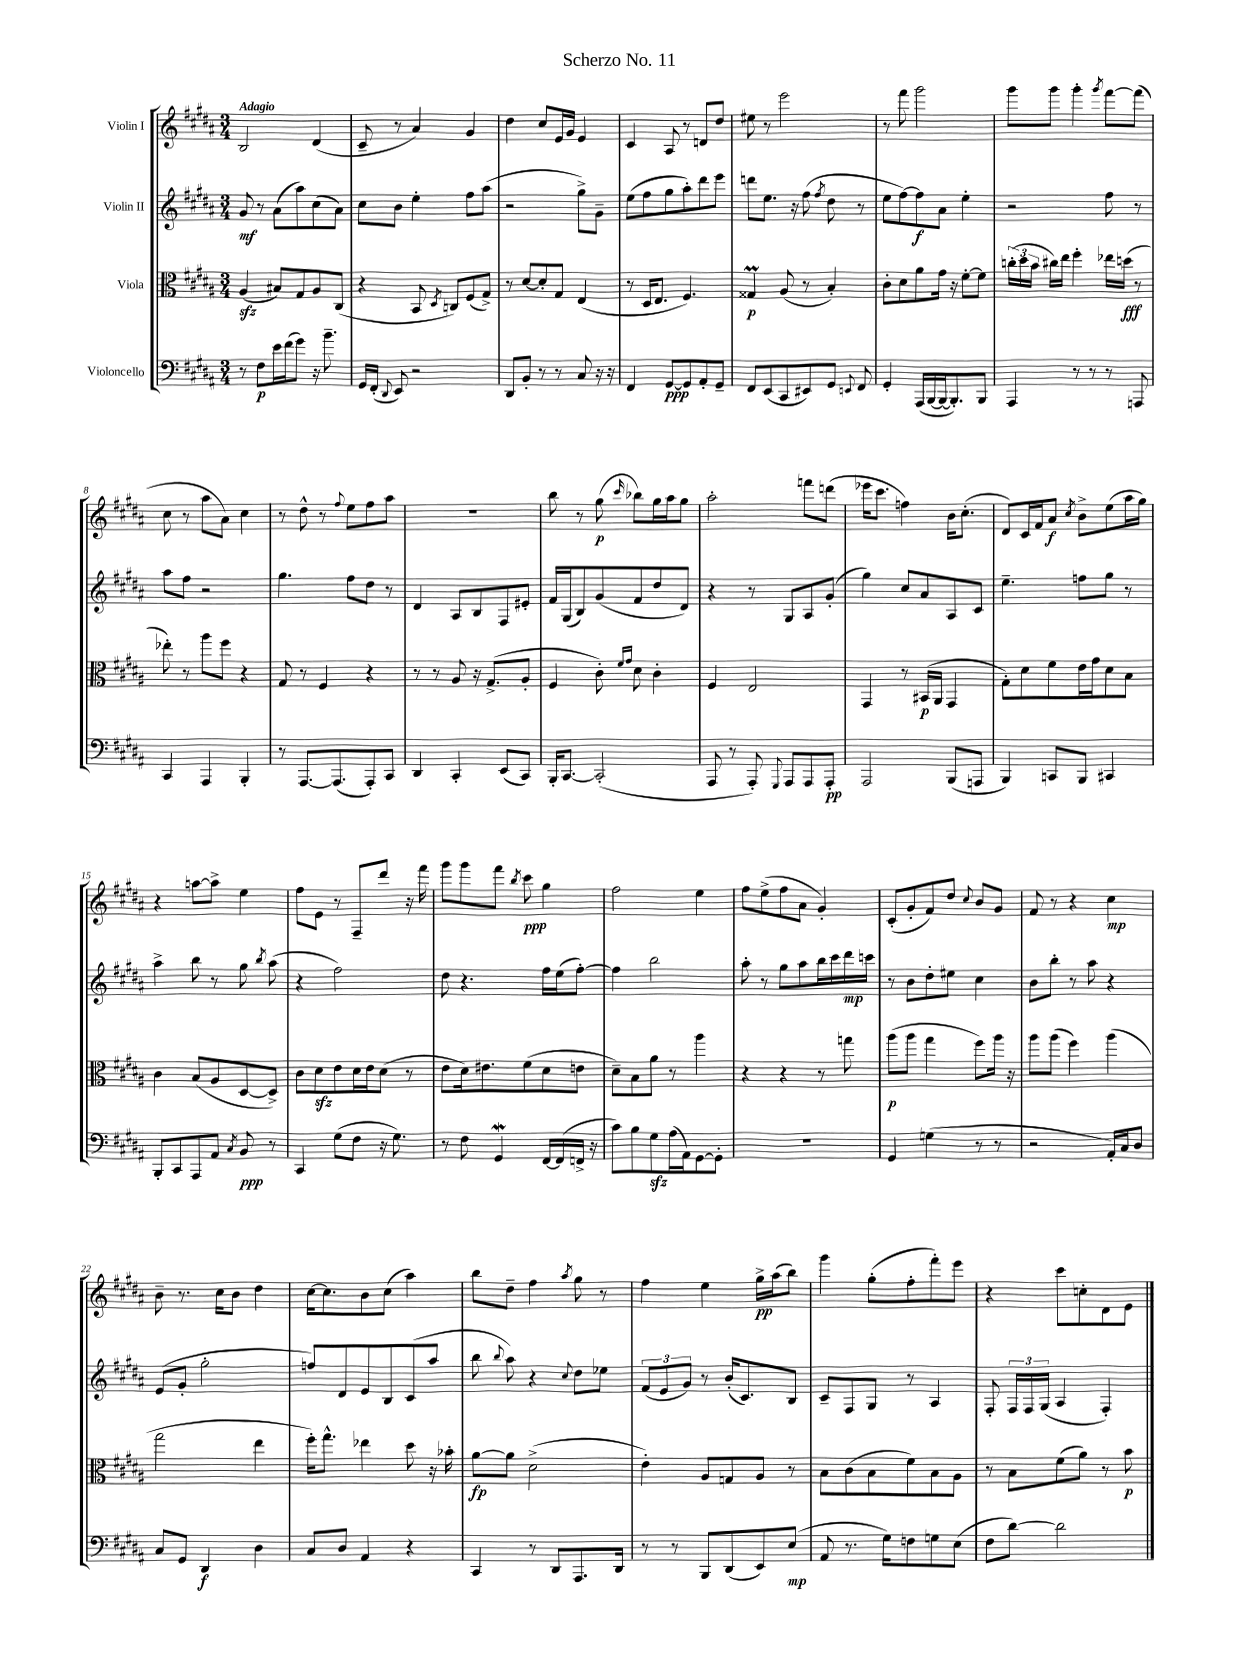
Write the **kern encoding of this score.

**kern	**kern	**kern	**kern
*staff4	*staff3	*staff2	*staff1
*clefF4	*clefC3	*clefG2	*clefG2
*k[f#c#g#d#a#]	*k[f#c#g#d#a#]	*k[f#c#g#d#a#]	*k[f#c#g#d#a#]
*M3/4	*M3/4	*M3/4	*M3/4
8r	(4A#/	8g#/	2B/
8F#\L	.	8r	.
16e\L	8B#/L)	(8a#\L	.
(16f#\J	.	.	.
8g#\J)	8G#/	8aa#\)	.
16r	8A#/	(8cc#\	(4d#/
8.b~\	.	.	.
.	(8C#/J	8a#\J)	.
=	=	=	=
16GG#/LL	4r	8cc#\L	8c#~/
(16FF#'/JJ	.	.	.
8qqDD#/	.	.	.
8EE/)	.	8b\J	8r
2r	8BB/	4ee'\	4a#/)
.	8qD#/	.	.
.	8C/L)	.	.
.	(8F#/	8ff#\L	4g#/
.	8G#^/J)	(8aa#\J	.
=	=	=	=
8DD#/L	8r	2r	4dd#\
8BB'/J	[8d#/L	.	.
8r	8d#'/]	.	8cc#/L
8r	8G#/J	.	16e/L
.	.	.	16g#/JJ
8C#/	(4E/	8gg#^\L)	4e/
16r	.	8g#~\J	.
16r	.	.	.
=	=	=	=
4FF#/	8r	(8ee\L	4c#/
.	16D#/LK	8ff#\	.
.	8.E/J	.	.
[8GG#/L	.	8gg#\	8A#/
8GG#/]	4.F#/)	8aa#'\)	8r
8AA#'/	.	8ddd#\	8d/L
8GG#~/J	.	8eee\J	8dd#/J
=	=	=	=
8FF#/L	4G##/	8ddd\L	8ee#\
(8EE/	.	8.ee\J	8r
8CC#/	(8A#/	.	2eee\
.	.	16r	.
8EE#/)	8r	(8ff#\	.
.	.	8qff#/	.
8GG#/J	4B'/)	8dd#\	.
8qqEE/	.	.	.
8FF#/	.	8r	.
=	=	=	=
4GG#'/	8c#'\L	8ee\L	8r
.	8d#\	[8ff#\)	8fff#\
(16AAA#/LL	8a#\	8ff#\]	2ggg#\
[16BBB/	.	.	.
16BBB/_J	16g#\Jk	8a#\J	.
8.BBB'/])	16r	.	.
.	[8f#'\L	4ee'\	.
8BBB/J	8f#\]J	.	.
=	=	=	=
4AAA#/	(24cc'\LL	2r	8ggg#\L
.	24dd#\	.	.
.	24b\JJ	.	.
.	16cc#\LL)	.	8ggg#\J
.	16ee\JJ	.	.
8r	4ff#'\	.	4ggg#'\
8r	.	.	.
.	.	.	8qggg#/
8r	16ee-\LL	8ff#\	[8fff#\L
.	(16dd\JJ	.	.
8AAA/	8r	8r	(8fff#\]J
=	=	=	=
4CC#/	8ee-'\)	8aa#\L	8cc#\
.	8r	8ff#\J	8r
4AAA#/	8aa#\L	2r	8aa#\L
.	8ff#\J	.	8a#\J)
4BBB'/	4r	.	4cc#\
=	=	=	=
8r	8G#/	4.gg#\	8r
[8.AAA#/L	8r	.	8dd#^^\
.	4F#/	.	8r
(8.AAA#/]	.	.	.
.	.	.	8qqff#/
.	.	8ff#\L	8ee\L
8AAA#'/)	4r	8dd#\J	8ff#\
8CC#/J	.	8r	8aa#\J
=	=	=	=
4DD#/	8r	4d#/	2.r
.	8r	.	.
4CC#'/	8A#/	8A#/L	.
.	16r	8B/	.
.	(8.G#^/L	.	.
(8EE/L	.	8F#/	.
8CC#/J)	8A#'/J	8e#'/J	.
=	=	=	=
16BBB'/LK	4F#/	16f#/LL	8bb\
[8.CC#/J	.	(16G#/J	.
.	.	8B/)	8r
(2CC#'/]	8c#'\)	(8g#/	(8gg#\
.	16qqf#/LL	.	.
.	16qqg#/JJ	.	16qqccc#/
.	8d#\	8f#/	8bb-\L)
.	4c#'\	8dd#/	16gg#\L
.	.	.	16aa#\J
.	.	8d#/J)	8gg#\J
=	=	=	=
8AAA#/	4F#/	4r	2aa#'\
8r	.	.	.
8AAA#'/)	2E/	8r	.
8qqGGG#/	.	.	.
8AAA#/L	.	8G#/L	.
8AAA#/	.	8A#/	8fff\L
8AAA#'/J	.	(8g#'/J	(8ddd\J
=	=	=	=
2AAA#/	4GG#/	4gg#\)	16eee-\LK
.	.	.	8.ccc#\J
.	8r	8cc#/L	4ff\)
.	(16BB#/LL	8a#/	.
.	16AA#/JJ	.	.
(8BBB/L	4GG#/	8A#/	16b\LK
.	.	.	(8.cc#'\J
8AAA/J	.	8c#/J	.
=	=	=	=
4BBB/)	8G#'\L)	4.ee~\	8d#/L)
.	8d#\	.	16c#/L
.	.	.	16f#/J
8CC/L	8f#\	.	8a#/J
.	.	.	8qcc#/
8BBB/J	16e\L	8ff\L	8b^\L
.	16g#\J	.	.
4CC#/	8d#\	8gg#\J	(8ee\
.	8B\J	8r	16aa#\L
.	.	.	16gg#\JJ)
=	=	=	=
8BBB'/L	4c#\	4aa#^\	4r
8CC#/	.	.	.
8AAA#/	(8B/L	8bb\	[8aa\L
8AA#/J	8A#/	8r	8aa^\]J
8qC#/	.	.	.
8BB/	[8D#/	8gg#\	4ee\
.	.	8qbb/	.
8r	8D#^/]J)	(8aa#\	.
=	=	=	=
4CC#/	8c#\L	4r	8ff#\L
.	8d#\	.	8e\J
(8G#\L	8e\	2ff#\)	8r
8F#\J	16d#\L	.	8F#~/L
.	16e\J	.	.
16r	(8d#\J	.	8ddd#/J
8.G#\)	.	.	.
.	8r	.	16r
.	.	.	16fff#\
=	=	=	=
8r	8e\L	8dd#\	8ggg#\L
8F#\	16d#\k)	4.r	8ggg#\
.	8.e#\	.	.
4GG#/	.	.	8fff#\J
.	.	.	8qbb/
.	(8f#\	.	8ccc#\
[16FF#/LL	8d#\	16ff#\LL	4gg#\
(16FF#/]	.	(16ee\J	.
16FF^/JJ	8e\J	[8ff#'\J)	.
16r	.	.	.
=	=	=	=
8c#\L)	8d#~\L)	4ff#\]	2ff#\
8B\	8B\	.	.
8G#\	8a#\J	2bb\	.
(16A#\L	8r	.	.
16AA#\J)	.	.	.
[8GG#\	4aa#\	.	4ee\
8GG#'\]J	.	.	.
=	=	=	=
2.r	4r	8aa#'\	8ff#\L
.	.	8r	(8ee^\
.	4r	8gg#\L	8ff#\
.	.	8aa#\	8a#\J
.	8r	16bb\L	4g#'/)
.	.	16ccc#\	.
.	8gg\	16ddd#\	.
.	.	16ccc\JJ	.
=	=	=	=
4GG#/	(8aa#\L	8r	(8c#'/L
.	8aa#\J	8b\L	8g#'/
(4G\	4gg#\	8dd#'\	8f#/)
.	.	8ee#\J	8dd#/J
.	.	.	8qqcc#/
8r	8ff#\L)	4cc#\	8b/L
8r	16aa#\Jk	.	8g#/J
.	16r	.	.
=	=	=	=
2r	8aa#\L	8b\L	8f#/
.	(8aa#\J	8bb'\J	8r
.	4ff#\)	8r	4r
.	.	8aa#\	.
16AA#'/LL)	(4aa#\	4r	4cc#\
16C#/J	.	.	.
8D#/J	.	.	.
=	=	=	=
8C#/L	2gg#\	(8e/L	8b~\
8GG#/J	.	8g#'/J	8.r
4DD#/	.	2gg#'\	.
.	.	.	16cc#\LK
.	.	.	8b\J
4D#\	4ee\	.	4dd#\
=	=	=	=
8C#/L	16ff#'\LK)	8ff/L)	[16cc#\LK
.	8.gg#^^\J	.	8.cc#\]
8D#/J	.	8d#/	.
4AA#/	4ee-\	8e/	8b\
.	.	8B/	(8cc#\J
4r	8dd#\	(8c#/	4aa#\)
.	16r	8aa#/J	.
.	16b-'\	.	.
=	=	=	=
4CC#/	[8a#\L	8bb\	8bb\L
.	.	8qqbb/	.
.	8a#\]J	8aa#\)	8dd#~\J
8r	(2d#^\	4r	4ff#\
8DD#/L	.	.	.
.	.	8qqcc#/	8qaa#/
8.AAA#/	.	8dd#\L	8gg#\
.	.	8ee-\J	8r
16DD#/Jk	.	.	.
=	=	=	=
8r	4e'\)	(12f#/L	4ff#\
.	.	12e/	.
8r	.	.	.
.	.	12g#/J)	.
8BBB/L	8A#/L	8r	4ee\
(8DD#/	8G/	(16b'/LK	.
.	.	8.c#/)	.
8EE/)	8A#/J	.	16gg#^\LL
.	.	.	(16aa#\J
(8E/J	8r	8B/J	8bb\J)
=	=	=	=
8AA#/	8B\L	8c#~/L	4ggg#\
8.r	(8c#\	8F#/	.
.	8B\	8G#/J	(8gg#'\L
16G#\LK)	.	.	.
8F\	8f#\)	8r	8ff#'\
8G\	8B\	4A#/	8fff#'\)
(8E\J	8A#\J	.	8eee\J
=	=	=	=
8F#\L	8r	8F#'/	4r
[8d#\J)	8B\L	24F#/LL	.
.	.	24F#/	.
.	.	(24G#/JJ	.
2d#\]	(8f#\	4A#/	8ccc#\L
.	8a#\J)	.	8cc'\
.	8r	4F#'/)	8d#\
.	8b\	.	8e\J
==	==	==	==
*-	*-	*-	*-
